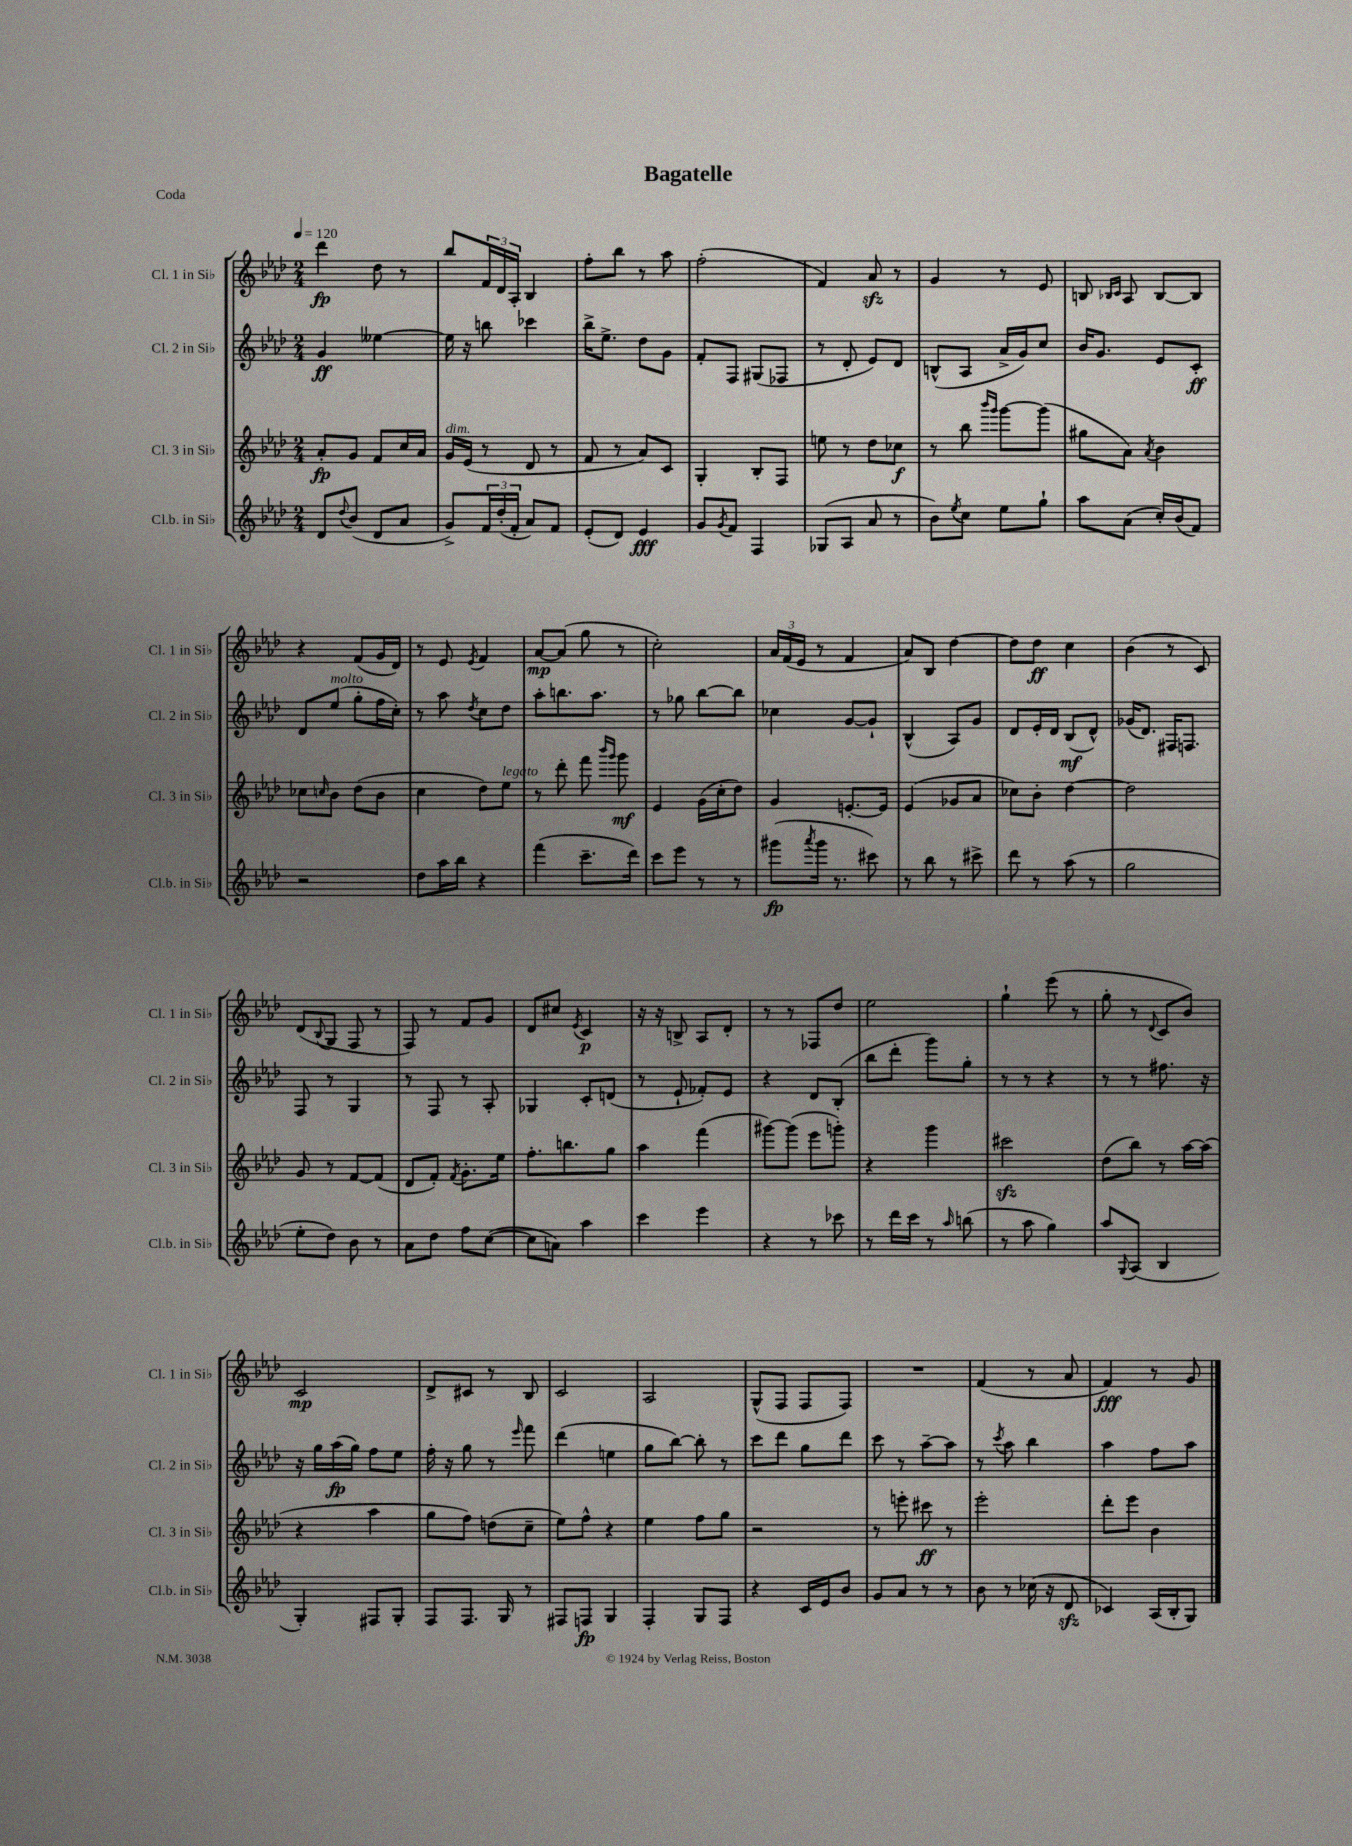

**kern	**dynam	**kern	**dynam	**kern	**dynam	**kern	**dynam
*part4	*part4	*part3	*part3	*part2	*part2	*part1	*part1
*staff4	*staff4	*staff3	*staff3	*staff2	*staff2	*staff1	*staff1
*I"Cl.b. in Si♭	*	*I"Cl. 3 in Si♭	*	*I"Cl. 2 in Si♭	*	*I"Cl. 1 in Si♭	*
*I'Cl.b. in Si♭	*	*I'Cl. 3 in Si♭	*	*I'Cl. 2 in Si♭	*	*I'Cl. 1 in Si♭	*
*clefG2	*	*clefG2	*	*clefG2	*	*clefG2	*
*k[b-e-a-d-]	*	*k[b-e-a-d-]	*	*k[b-e-a-d-]	*	*k[b-e-a-d-]	*
*M2/4	*	*M2/4	*	*M2/4	*	*M2/4	*
*MM120	*	*MM120	*	*MM120	*	*MM120	*
=1	=1	=1	=1	=1	=1	=1	=1
8d-/L	.	8a-'/L	fp	4g/	ff	4ddd-\	fp
8qqdd-/	.	.	.	.	.	.	.
(8b-/J	.	8g/J	.	.	.	.	.
8d-/L	.	8f/L	.	[4ee--X\	.	8dd-\	.
8a-/J	.	16cc/L	.	.	.	8r	.
.	.	16a-/JJ	.	.	.	.	.
=2	=2	=2	=2	=2	=2	=2	=2
!	!	!LO:TX:a:i:t=dim.	!	!	!	!	!
8g^/L)	.	16g/LL	.	16ee--\]	.	8bb-/L	.
.	.	(16e-/JJ	.	16r	.	.	.
24f/L	.	8r	.	8bbn\	.	24f/L	.
(24dd-'/	.	.	.	.	.	24d-/	.
24f'/JJ	.	.	.	.	.	24A-'/JJ	.
8a-/L)	.	8d-/	.	4ccc-X\	.	4B-/	.
8f/J	.	8r	.	.	.	.	.
=3	=3	=3	=3	=3	=3	=3	=3
(8e-'/L	.	8f/	.	16bb-^\KL	.	8ff'\L	.
.	.	.	.	8.ee-^\J	.	.	.
8d-/J)	.	8r	.	.	.	8bb-\J	.
4e-/	fff	8a-/L)	.	8dd-\L	.	8r	.
.	.	8c/J	.	8g\J	.	8aa-\	.
=4	=4	=4	=4	=4	=4	=4	=4
8g/L	.	4G'/	.	8f'/L	.	(2ff'\	.
8qg/	.	.	.	.	.	.	.
8f/J	.	.	.	8F/J	.	.	.
4F/	.	8B-'/L	.	(8G#X/L	.	.	.
.	.	8F/J	.	8F-X/J	.	.	.
=5	=5	=5	=5	=5	=5	=5	=5
(8G-X/L	.	8een\	.	8r	.	4f/)	.
8A-/J	.	8r	.	8d-'/	.	.	.
8a-/	.	8dd-\L	.	8e-/L)	.	8a-zz/	.
8r	.	8cc-X\J	f	8d-/J	.	8r	.
=6	=6	=6	=6	=6	=6	=6	=6
8b-\L)	.	8r	.	(8Bn^^/L	.	4g/	.
8qee-/	.	.	.	.	.	.	.
8cc\J	.	8bb-\	.	8A-/J	.	.	.
.	.	16qqbbb-/LL	.	.	.	.	.
.	.	16qqggg/JJ	.	.	.	.	.
8ee-\L	.	[8ggg\L	.	16a-^/LL	.	8r	.
.	.	.	.	16g/J)	.	.	.
8gg`\J	.	(8ggg\J]	.	8cc/J	.	8e-/	.
=7	=7	=7	=7	=7	=7	=7	=7
8aa-\L	.	8gg#X\L	.	16b-/KL	.	8Bn/	.
.	.	.	.	8.g/J	.	.	.
.	.	.	.	.	.	16qqB-X/LL	.
.	.	.	.	.	.	16qqc/JJ	.
(8a-\J	.	8a-\J)	.	.	.	8A-/	.
.	.	8qa-/	.	.	.	.	.
16cc'/LL)	.	4b-\	.	8e-/L	.	[8B-/L	.
(16b-/J	.	.	.	.	.	.	.
8f/J)	.	.	.	8c'/J	ff	8B-/J]	.
!!LO:LB:g=z
=8	=8	=8	=8	=8	=8	=8	=8
2r	.	8cc-X\L	.	8d-/L	.	4r	.
.	.	16qqccn/	.	.	.	.	.
!	!	!	!	!LO:TX:a:i:t=molto	!	!	!
.	.	8b-\J	.	(8ee-/J	.	.	.
.	.	(8dd-\L	.	8gg'\L	.	(8f/L	.
.	.	8b-\J	.	16ff\L	.	16g/L	.
.	.	.	.	16cc'\JJ)	.	16d-/JJ)	.
=9	=9	=9	=9	=9	=9	=9	=9
8dd-\L	.	4cc\	.	8r	.	8r	.
16aa-\L	.	.	.	8aa-\	.	8e-/	.
16bb-\JJ	.	.	.	.	.	.	.
.	.	.	.	8qdd-/	.	8qe-/	.
4r	.	8dd-\L)	.	8cc\L	.	4f/	.
!	!	!LO:TX:a:i:t=legato	!	!	!	!	!
.	.	8ee-\J	.	8dd-\J	.	.	.
=10	=10	=10	=10	=10	=10	=10	=10
(4fff\	.	8r	.	8aa-'\L	.	[8a-/L	mp
.	.	8ddd-'\	.	8.bbn\	.	(8a-/J]	.
8.ccc~\L	.	8fff\	.	.	.	8gg\	.
.	.	.	.	8.aa-\J	.	.	.
.	.	16qqbbb-/LL	.	.	.	.	.
.	.	16qqggg/JJ	.	.	.	.	.
.	.	8ggg\	mf	.	.	8r	.
16ddd-\Jk)	.	.	.	.	.	.	.
=11	=11	=11	=11	=11	=11	=11	=11
8ccc\L	.	4e-/	.	8r	.	2cc'\)	.
8eee-\J	.	.	.	8gg-X\	.	.	.
8r	.	(16g\LL	.	[8bb-\L	.	.	.
.	.	16cc'\J	.	.	.	.	.
8r	.	8dd-\J)	.	8bb-\J]	.	.	.
=12	=12	=12	=12	=12	=12	=12	=12
(8ggg#X\L	fp	4g/	.	4cc-X\	.	24a-/LL	.
.	.	.	.	.	.	(24f/	.
.	.	.	.	.	.	24e-/JJ	.
8qaaa-/	.	.	.	.	.	.	.
16ggg#\Jk	.	.	.	.	.	8r	.
8.r	.	.	.	.	.	.	.
.	.	[8.en'/L	.	[8g/L	.	4f/	.
8ccc#X\)	.	.	.	8g`/J]	.	.	.
.	.	16e/Jk]	.	.	.	.	.
=13	=13	=13	=13	=13	=13	=13	=13
8r	.	(4e-/	.	(4B-^^/	.	8a-/L)	.
8bb-\	.	.	.	.	.	8B-/J	.
8r	.	8g-X/L	.	8A-/L)	.	[4dd-\	.
8ccc#X^\	.	8a-/J	.	8g/J	.	.	.
=14	=14	=14	=14	=14	=14	=14	=14
8ddd-\	.	8cc-X\L)	.	8d-/L	.	8dd-\L]	.
8r	.	8b-'\J	.	16e-'/L	.	8dd-\J	ff
.	.	.	.	16d-/JJ	.	.	.
(8aa-\	.	[4dd-\	.	(8B-/L	mf	4cc\	.
8r	.	.	.	8d-^^/J)	.	.	.
=15	=15	=15	=15	=15	=15	=15	=15
2gg\	.	2dd-\]	.	(16g-X/KL	.	(4b-\	.
.	.	.	.	8.d-/J)	.	.	.
.	.	.	.	16F#X/KL	.	8r	.
.	.	.	.	8.Fn/J	.	.	.
.	.	.	.	.	.	8c/)	.
!!LO:LB:g=z
=16	=16	=16	=16	=16	=16	=16	=16
8ee-'\L	.	8g/	.	8F/	.	(8d-/L	.
.	.	.	.	.	.	8qqB-/	.
8dd-\J)	.	8r	.	8r	.	8G/J	.
8b-\	.	[8f/L	.	4G/	.	8F/	.
8r	.	(8f/J]	.	.	.	8r	.
=17	=17	=17	=17	=17	=17	=17	=17
8a-\L	.	8d-/L	.	8r	.	8F/)	.
8dd-\J	.	8f'/J)	.	8F/	.	8r	.
.	.	8qf/	.	.	.	.	.
8ff\L	.	8.g'\L	.	8r	.	8f/L	.
([8cc\J	.	.	.	8A-'/	.	8g/J	.
.	.	16ee-\Jk	.	.	.	.	.
=18	=18	=18	=18	=18	=18	=18	=18
8cc\L]	.	8.ff'\L	.	4G-X/	.	8d-/L	.
8an\J)	.	.	.	.	.	8cc#X/J	.
.	.	8.bbn\	.	.	.	.	.
.	.	.	.	.	.	8qe-/	.
4aa-\	.	.	.	8c'/L	.	4c/	p
.	.	8gg\J	.	(8dn/J	.	.	.
=19	=19	=19	=19	=19	=19	=19	=19
4ccc\	.	4aa-\	.	8r	.	16r	.
.	.	.	.	.	.	16r	.
.	.	.	.	8e-`/	.	8Bn^/	.
4eee-\	.	(4fff\	.	8f-X'/L)	.	8A-/L	.
.	.	.	.	8e-/J	.	8d-'/J	.
=20	=20	=20	=20	=20	=20	=20	=20
4r	.	[8ggg#X\L)	.	4r	.	8r	.
.	.	(8ggg#\J]	.	.	.	8r	.
8r	.	8eee-\L	.	8d-/L	.	8F-X/L	.
8ccc-X\	.	8gggn'\J)	.	(8B-'/J	.	8dd-/J	.
=21	=21	=21	=21	=21	=21	=21	=21
8r	.	4r	.	8bb-\L	.	2ee-\	.
16ddd-\LL	.	.	.	8ddd-'\J	.	.	.
16ccc\JJ	.	.	.	.	.	.	.
8r	.	4ggg\	.	8ggg\L)	.	.	.
16qqaa-/	.	.	.	.	.	.	.
(8bbn\	.	.	.	8gg'\J	.	.	.
=22	=22	=22	=22	=22	=22	=22	=22
8r	.	2ccc#Xzz\	.	8r	.	4gg`\	.
8aa-\	.	.	.	8r	.	.	.
4gg\)	.	.	.	4r	.	(8eee-\	.
.	.	.	.	.	.	8r	.
=23	=23	=23	=23	=23	=23	=23	=23
8aa-/L	.	(8dd-\L	.	8r	.	8gg'\	.
8qqG/	.	.	.	.	.	.	.
(8A-/J	.	8bb-\J)	.	8r	.	8r	.
.	.	.	.	.	.	8qqd-/	.
4B-/	.	8r	.	8.ff#X\	.	8c/L	.
.	.	[16aa-\LL	.	.	.	8b-/J)	.
.	.	(16aa-\JJ]	.	16r	.	.	.
!!LO:LB:g=z
=24	=24	=24	=24	=24	=24	=24	=24
4G'/)	.	4r	.	16r	.	2c/	mp
.	.	.	.	16gg\LL	.	.	.
.	.	.	.	(16aa-\	fp	.	.
.	.	.	.	16gg\JJ)	.	.	.
8F#X/L	.	4aa-\	.	8ff\L	.	.	.
8G'/J	.	.	.	8ee-\J	.	.	.
=25	=25	=25	=25	=25	=25	=25	=25
8F/L	.	8gg\L	.	16ff'\	.	8d-^/L	.
.	.	.	.	16r	.	.	.
8.F/J	.	8ff\J)	.	8gg\	.	8c#X/J	.
.	.	(8ddn\L	.	8r	.	8r	.
16G/	.	.	.	.	.	.	.
.	.	.	.	16qqeee-/	.	.	.
8r	.	8cc~\J	.	8fff\	.	8B-/	.
=26	=26	=26	=26	=26	=26	=26	=26
8F#X/L	.	8ee-\L)	.	(4ddd-\	.	2c/	.
8Fn/J	fp	8ff^^\J	.	.	.	.	.
4G/	.	4r	.	4een\	.	.	.
=27	=27	=27	=27	=27	=27	=27	=27
4F'/	.	4ee-\	.	8gg\L	.	2A-/	.
.	.	.	.	[8bb-\J)	.	.	.
8G/L	.	8ff\L	.	8bb-'\]	.	.	.
8F/J	.	8gg\J	.	8r	.	.	.
=28	=28	=28	=28	=28	=28	=28	=28
4r	.	2r	.	8ccc\L	.	(8G^^/L	.
.	.	.	.	8ddd-\J	.	8F/J	.
16c/LL	.	.	.	8gg\L	.	8F/L	.
16e-/J	.	.	.	.	.	.	.
8b-/J	.	.	.	8ddd-\J	.	8F/J)	.
=29	=29	=29	=29	=29	=29	=29	=29
8g/L	.	8r	.	8ccc\	.	2r	.
8a-/J	.	8eeen'\	.	8r	.	.	.
8r	.	8ccc#X\	ff	[8aa-~\L	.	.	.
8r	.	8r	.	8aa-\J]	.	.	.
=30	=30	=30	=30	=30	=30	=30	=30
8b-\	.	2eee-'\	.	8r	.	(4f/	.
.	.	.	.	8qccc/	.	.	.
8r	.	.	.	8aa-\	.	.	.
(16cc-X\	.	.	.	4bb-\	.	8r	.
16r	.	.	.	.	.	.	.
8d-zz/	.	.	.	.	.	8a-/	.
=31	=31	=31	=31	=31	=31	=31	=31
4c-X/)	.	8ddd-'\L	.	4aa-\	.	4f/)	fff
.	.	8eee-\J	.	.	.	.	.
(16A-/LL	.	4b-\	.	8ff\L	.	8r	.
16B-'/J	.	.	.	.	.	.	.
8G/J)	.	.	.	8aa-\J	.	8g/	.
==	==	==	==	==	==	==	==
*-	*-	*-	*-	*-	*-	*-	*-
